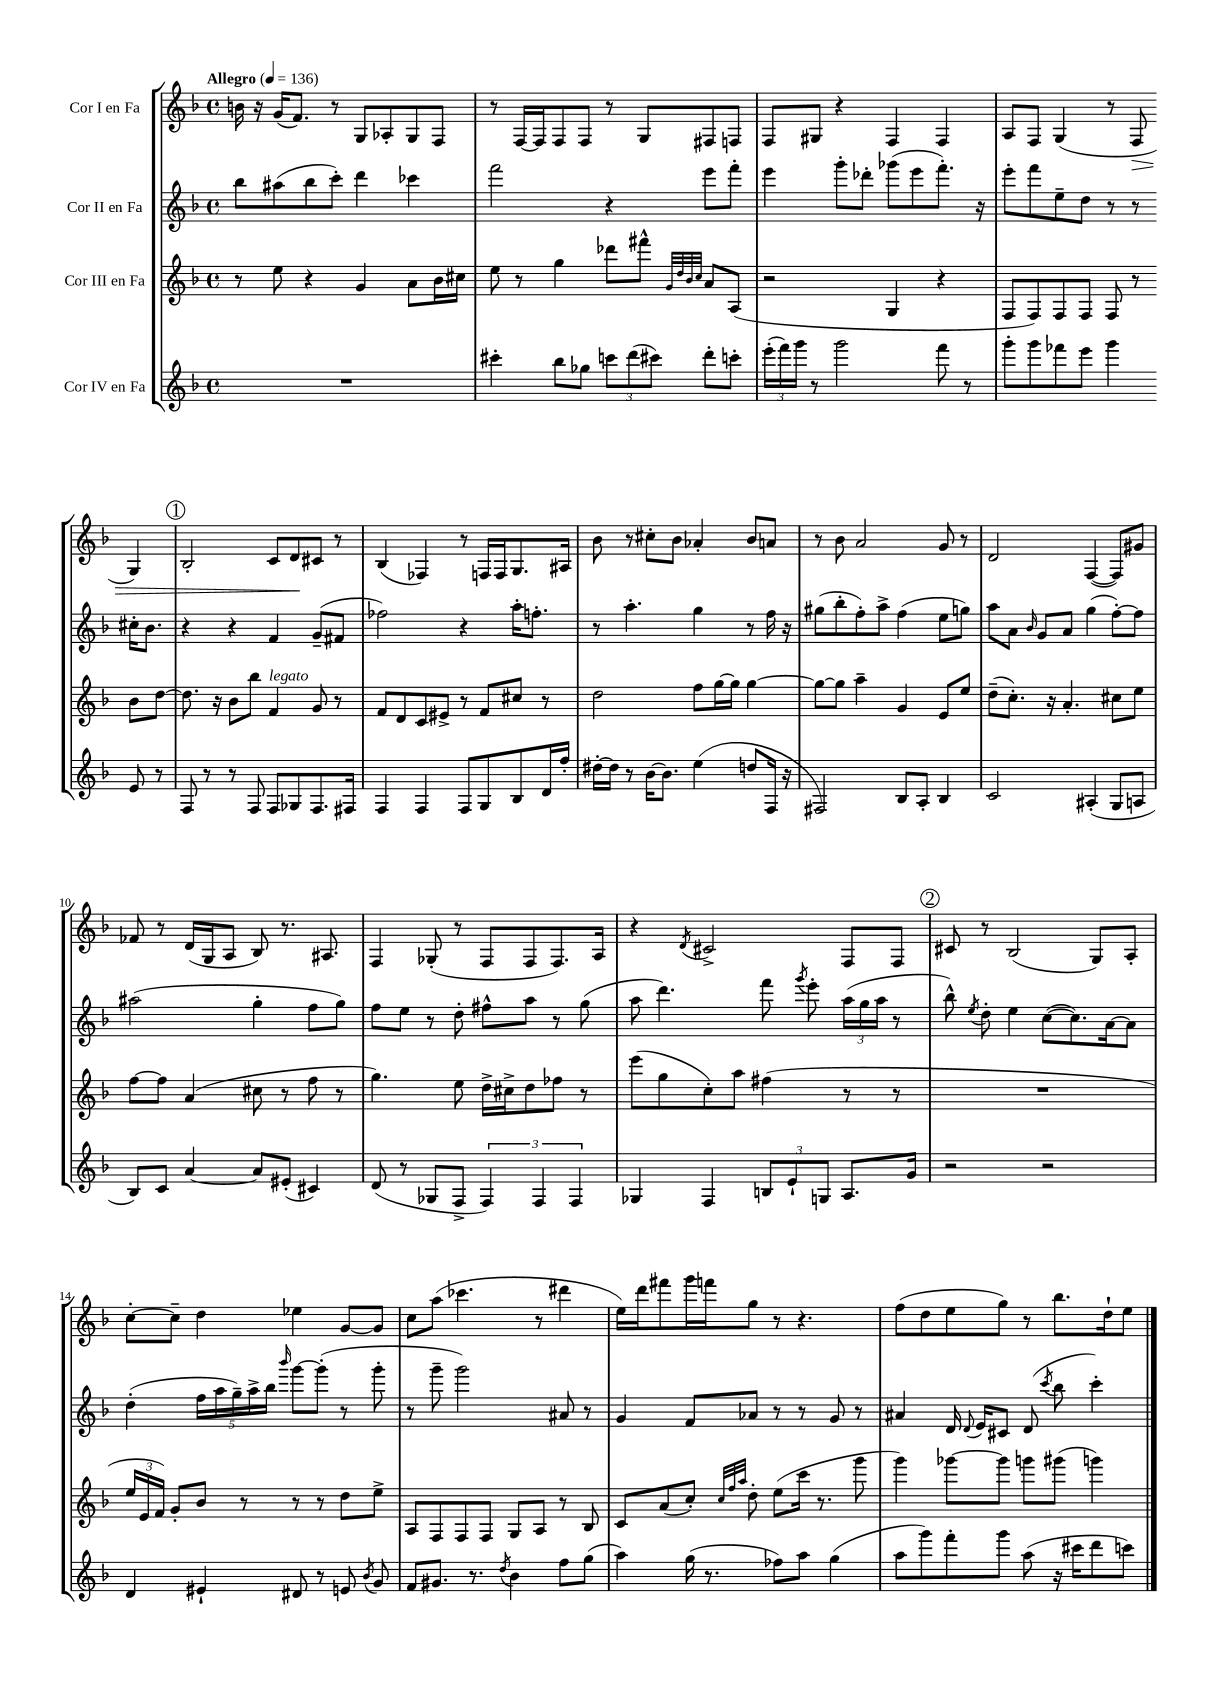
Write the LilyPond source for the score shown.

<<
\new StaffGroup <<
\new Staff = "s0" \with { instrumentName = "Cor I en Fa" } {
    \clef treble \key f \major \defaultTimeSignature \time 4/4 \tempo "Allegro" 4 = 136
    \autoBeamOff b'16 r16 g'16[( f'8.]) r8 g8[ aes8-. g8 f8] |
    r8 f16[~ f16 f8 f8] r8 g8[ fis8 f8] |
    f8[ gis8] r4 f4 f4 |
    a8[ f8] g4( r8 f8\> g4) |
    \mark \markup { \circle "1" } bes2-. c'8[ d'8\! cis'8] r8 |
    bes4( fes4) r8 f16[ f16 g8. ais16] |
    bes'8 r8 cis''8[-. bes'8] aes'4-. bes'8[ a'8] |
    r8 bes'8 a'2 g'8 r8 |
    d'2 f4~( f8[) gis'8] |
    fes'8 r8 d'16[( g16 a8] bes8) r8. ais8. |
    f4 ges8-.( r8 f8[ f8 f8.) a16] |
    r4 \acciaccatura { d'8 } cis'2-> f8[ f8] |
    \mark \markup { \circle "2" } cis'8 r8 bes2( g8[) a8]-. |
    c''8[~-. c''8]-- d''4 ees''4 g'8[~ g'8] |
    c''8[ a''8]( ces'''4. r8 dis'''4 |
    e''16[) d'''16 fis'''8 g'''16 f'''16 g''8] r8 r4. |
    f''8[( d''8 e''8 g''8]) r8 bes''8.[ d''16-! e''8] \bar "|." |
}
\new Staff = "s1" \with { instrumentName = "Cor II en Fa" } {
    \clef treble \key f \major \defaultTimeSignature \time 4/4
    \autoBeamOff bes''8[ ais''8( bes''8 c'''8]-.) d'''4 ces'''4 |
    f'''2 r4 e'''8[ f'''8]-. |
    e'''4 g'''8[-. des'''8]-. ges'''8[( e'''8 f'''8.]-.) r16 |
    e'''8[-. f'''8 e''8-- d''8] r8 r8 cis''16[-. bes'8.] |
    \mark \markup { \circle "1" } r4 r4 f'4 g'8[--( fis'8] |
    fes''2) r4 a''16[-. f''8.]-. |
    r8 a''4.-. g''4 r8 f''16 r16 |
    gis''8[( bes''8-. f''8-.) a''8]-> f''4( e''8[ g''8]) |
    a''8[ a'8] \grace { bes'16 } g'8[ a'8] g''4( f''8[~-.) f''8] |
    ais''2( g''4-. f''8[ g''8]) |
    f''8[ e''8] r8 d''8-. fis''8[-^ a''8] r8 g''8( |
    a''8 d'''4.) f'''8 \acciaccatura { g'''8 } e'''8-. \tuplet 3/2 { a''16[( g''16 a''16] } r8 |
    \mark \markup { \circle "2" } bes''8-^) \acciaccatura { e''8 } d''8-. e''4 c''8[~( c''8.) a'16~ a'8] |
    d''4-.( \tuplet 5/4 { f''16[ a''16 g''16--) a''16-> bes''16] } \grace { bes'''16 } g'''8[~ g'''8]-.( r8 g'''8-. |
    r8 g'''8-- g'''2) ais'8 r8 |
    g'4 f'8[ aes'8] r8 r8 g'8 r8 |
    ais'4 d'16 \appoggiatura { d'8 } e'16[ cis'8] d'8( \acciaccatura { c'''8 } bes''8 c'''4-.) \bar "|." |
}
\new Staff = "s2" \with { instrumentName = "Cor III en Fa" } {
    \clef treble \key f \major \defaultTimeSignature \time 4/4
    \autoBeamOff r8 e''8 r4 g'4 a'8[ bes'16 cis''16] |
    e''8 r8 g''4 des'''8[ fis'''8]-^ \grace { g'32[ d''32 bes'32 c''32] } a'8[ a8]( |
    r2 g4 r4 |
    f8[ f8) f8 f8] f8 r8 bes'8[ d''8]~ |
    \mark \markup { \circle "1" } d''8. r16 bes'8[ bes''8] f'4^\markup { \italic "legato" } g'8 r8 |
    f'8[ d'8 c'8 eis'8]-> r8 f'8[ cis''8] r8 |
    d''2 f''8[ g''16~ g''16] g''4~ |
    g''8[~ g''8] a''4-- g'4 e'8[ e''8] |
    d''8[--( c''8.]-.) r16 a'4.-. cis''8[ e''8] |
    f''8[~ f''8] a'4( cis''8 r8 f''8 r8 |
    g''4.) e''8 d''16[-> cis''16-> d''8 fes''8] r8 |
    e'''8[( g''8 c''8-.) a''8] fis''4( r8 r8 |
    \mark \markup { \circle "2" } R1 |
    \tuplet 3/2 { e''16[ e'16 f'16]) } g'8[-. bes'8] r8 r8 r8 d''8[ e''8]-> |
    a8[ f8 f8 f8] g8[ a8] r8 bes8 |
    c'8[ a'8( c''8]-.) \grace { c''32[ f''32 a''32] } d''8-. e''8[( c'''16] r8. g'''8 |
    g'''4) ges'''8[~ ges'''8] g'''8[ gis'''8]( g'''4) \bar "|." |
}
\new Staff = "s3" \with { instrumentName = "Cor IV en Fa" } {
    \clef treble \key f \major \defaultTimeSignature \time 4/4
    \autoBeamOff R1 |
    cis'''4-. bes''8[ ges''8] \tuplet 3/2 { c'''8[ d'''8( cis'''8]) } d'''8[-. c'''8]-. |
    \tuplet 3/2 { e'''16[-.( f'''16) g'''16] } r8 g'''2 f'''8 r8 |
    g'''8[-. g'''8 fes'''8 e'''8] g'''4 e'8 r8 |
    \mark \markup { \circle "1" } f8 r8 r8 f8 f8[ ges8 f8. fis16] |
    f4 f4 f8[ g8 bes8 d'16 f''16]-. |
    dis''16[~-. dis''16] r8 bes'16[~ bes'8.] e''4( d''8[ f16] r16 |
    fis2) bes8[ a8]-. bes4 |
    c'2 ais4-.( g8[ a8] |
    bes8[) c'8] a'4~ a'8[ eis'8]-.( cis'4) |
    d'8( r8 ges8[ f8]-> \tuplet 3/2 { f4) f4 f4 } |
    ges4 f4 \tuplet 3/2 { b8[ e'8-! g8] } a8.[ g'16] |
    \mark \markup { \circle "2" } r2 r2 |
    d'4 eis'4-! dis'8 r8 e'8 \acciaccatura { bes'8 } g'8 |
    f'8[ gis'8.] r8. \acciaccatura { d''8 } bes'4 f''8[ g''8]( |
    a''4) g''16( r8. fes''8[) a''8] g''4( |
    a''8[ g'''8) f'''8-. g'''8] a''8( r16 cis'''16[ d'''8 c'''8]) \bar "|." |
}
>>
>>
